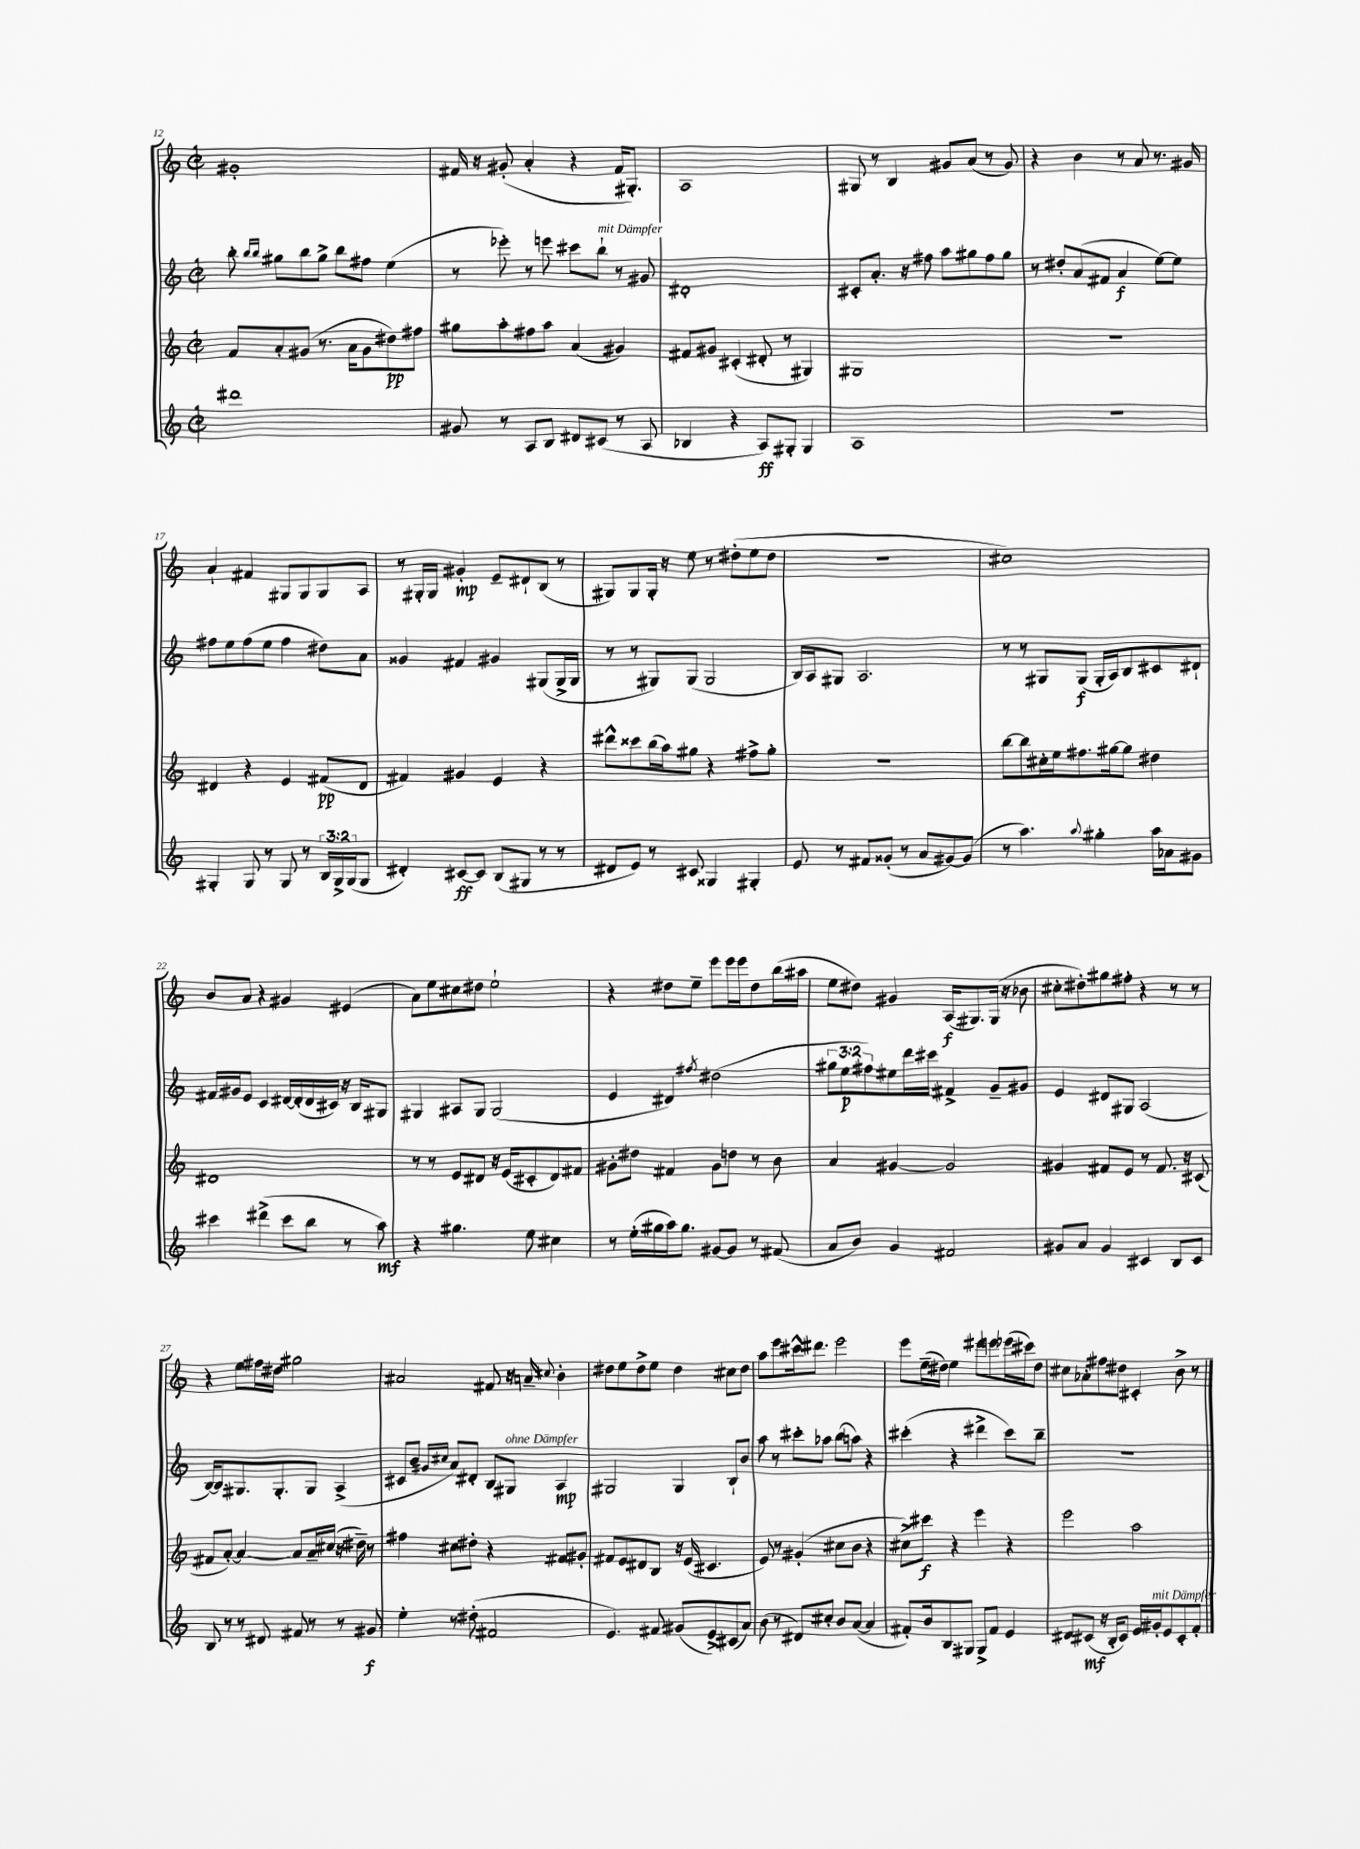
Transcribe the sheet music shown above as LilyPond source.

<<
\new StaffGroup <<
\new Staff = "s0" {
    \clef treble \key c \major \defaultTimeSignature \time 2/2
    gis'1-. |
    fis'16 r16 gis'8-.( a'4-. r4 fis'16 gis8.-.) |
    a1 |
    gis8 r8 b4 gis'8 a'8( r8 gis'8) |
    r4 b'4 r8 a'8 r8. gis'16 |
    a'4-! fis'4 gis8 gis8 gis8 a8 |
    r8 gis16-. gis16 gis'4-.\mp e'8-- dis'8-! b8( r8 |
    gis8) gis8 gis16-. r16 e''8 r8 dis''8-.( e''8 dis''8 |
    R1 |
    cis''1) |
    b'8 a'8 r4 gis'4 eis'4( |
    a'8) e''8 cis''8 dis''8 e''2-! |
    r4 dis''8 e''8-- e'''8 e'''16 e'''16 dis''8 b''16( ais''16 |
    e''8 dis''8) gis'4 a16\f( gis8.) gis16( r16 bes'8 |
    cis''8-. dis''8-.) gis''8 fis''8-. r4 r8 r8 |
    r4 e''8 fis''16 dis''16 gis''2 |
    ais'2 fis'8 r16 a'16-- \appoggiatura { cis''8 } b'4-. |
    dis''8 e''8 dis''8-> e''8 dis''4 cis''8 dis''8 |
    a''8 e'''8 cis'''16-^ dis'''8. e'''2 |
    e'''8 e''16--( dis''16) e''4 eis'''8 e'''8 ees'''16( cis'''16) dis''8 |
    cis''8 aes'8-. fis''8 dis''8 cis'4-. b'8-> r8 \bar "|." |
}
\new Staff = "s1" {
    \clef treble \key c \major \defaultTimeSignature \time 2/2 \override Staff.TupletNumber.text = #tuplet-number::calc-fraction-text
    b''8-. \grace { b''16 b''16 } gis''8 b''8 gis''8-> b''8 fis''8 e''4( |
    r8 ees'''8-.) r8 e'''8 cis'''8 b''8-!^\markup { \italic "mit Dämpfer" } r8 gis'8 |
    dis'1-. |
    cis'8-. a'8.-. r16 fis''8 a''8 gis''8 fis''8 gis''8 |
    r8 dis''8-. a'8( fis'8 a'4\f e''8~) e''8 |
    fis''8 e''8 fis''8( e''8 fis''4 dis''8) a'8 |
    gisis'4 fis'4 gis'4 gis8( gis16-> gis16 |
    r8 r8 gis8) gis8( gis2 |
    b16) a16 gis8 a2. |
    r8 r8 gis8 gis8\f( gis16-. a16) b8 cis'8 dis'8-! |
    fis'16 gis'16 e'8 c'4 dis'16~ dis'16-.( dis'16 cis'16) r16 b16 gis8 |
    gis4 ais8 gis8 gis2( |
    e'4 dis'4) \acciaccatura { fis''8 } dis''2( |
    \tuplet 3/2 { gis''8 e''8\p fis''8) } eis''8 d'''16 cis'''16 fis'4-> g'8-- gis'8 |
    e'4 dis'8 gis8 a2( |
    b16~) b8. gis8. gis8.-. gis8 a4->( |
    cis'8 b'8 \grace { gis'16 cis''16 } a'8) dis'8-. b8 gis8^\markup { \italic "ohne Dämpfer" } a4\mp |
    gis2 gis4 b8-! b'8 |
    a''8 r8 cis'''8-. aes''8 b''8( a''8) r4 |
    cis'''4-.( r4 dis'''4-> cis'''8) b''8-- |
    R1 \bar "|." |
}
\new Staff = "s2" {
    \clef treble \key c \major \defaultTimeSignature \time 2/2
    f'8 a'8-. gis'8( r8. a'16 gis'8 dis''8\pp) fis''8 |
    gis''8 a''8-. fis''8 a''8 a'4( gis'4) |
    fis'8 gis'8 cis'4-.( dis'8-. r8 gis4) |
    gis1 |
    r1 |
    dis'4 r4 e'4 fis'8\pp( dis'8 |
    fis'4) gis'4 e'4 r4 |
    dis'''8-^ cisis'''8 b''16( a''16) gis''8 r4 fis''8-> gis''8-. |
    R1 |
    b''8~ b''8 cis''16-. e''16 fis''8. gis''16~ gis''8 dis''4 |
    dis'1 |
    r8 r8 e'8 dis'8 r16 e'16( cis'8-. dis'8) fis'8 |
    gis'8-. dis''8 fis'4 gis'8 d''8 r8 b'8 |
    a'4 gis'4~ gis'2 |
    gis'4 fis'8 e'8 r8 fis'8. r16 cis'8( |
    fis'8 a'8~-.) a'4~ a'8 a'16-- cis''16( r16 dis''16--) r8 |
    fis''4 cis''8 dis''8-. r4 fis'8 gis'8-. |
    fis'8 e'8 dis'8 b8 r16 e'16( cis'4. |
    e'8) r8 gis'4-.( cis''8 b'8 r4 |
    cis''8->) cis'''8\f r4 e'''4 r4 |
    e'''2 a''2 \bar "|." |
}
\new Staff = "s3" {
    \clef treble \key c \major \defaultTimeSignature \time 2/2 \override Staff.TupletNumber.text = #tuplet-number::calc-fraction-text
    dis'''1 |
    gis'8 r8 a8 b8 dis'8 cis'8( r8 a8 |
    bes4 r4 a8\ff) gis8-. gis4 |
    a1 |
    R1 |
    gis4-. gis8 r8 gis8 r8 \tuplet 3/2 { b16 gis16-> gis16( } gis8 |
    dis'4-.) cis'8~\ff cis'8 b8( gis8 r8 r8 |
    dis'8 e'8) r8 cis'8 gisis4 gis4-. |
    e'8 r8 fis'8 gisis'8-.( r8 a'8 gis'8~) gis'8( |
    r8 a''4.) \appoggiatura { a''8 } gis''4-. a''16 aes'16 gis'8 |
    cis'''4 dis'''4->( cis'''8 b''8 r8 a''8\mf) |
    r4 gis''4. e''8 cis''4 |
    r8 e''16-.( gis''16 a''16) gis''8. gis'8~ gis'8 r8 fis'8( |
    a'8 b'8) g'4 fis'2 |
    gis'8 a'8 gis'4 cis'4 b8 cis'8 |
    b8 r8 r8 dis'8 fis'8 r8 r8 gis'8\f |
    e''4-. r8 dis''8-.( fis'2 |
    e'4.) fis'8 gis'8( e'8->) cis'8( a'8) |
    b'8( r8 dis'8) cis''8-. b'8 a'8~( a'4 |
    fis'8-.) b'16 b8. gis8 gis8-> fis'8 e'4 |
    dis'8 cis'8\mf( r16 b16-. cis'8) e'16 gis'16-.^\markup { \italic "mit Dämpfer" } e'8 cis'8-. f'8-. \bar "|." |
}
>>
>>
\layout { \context { \Score currentBarNumber = #12 } }
